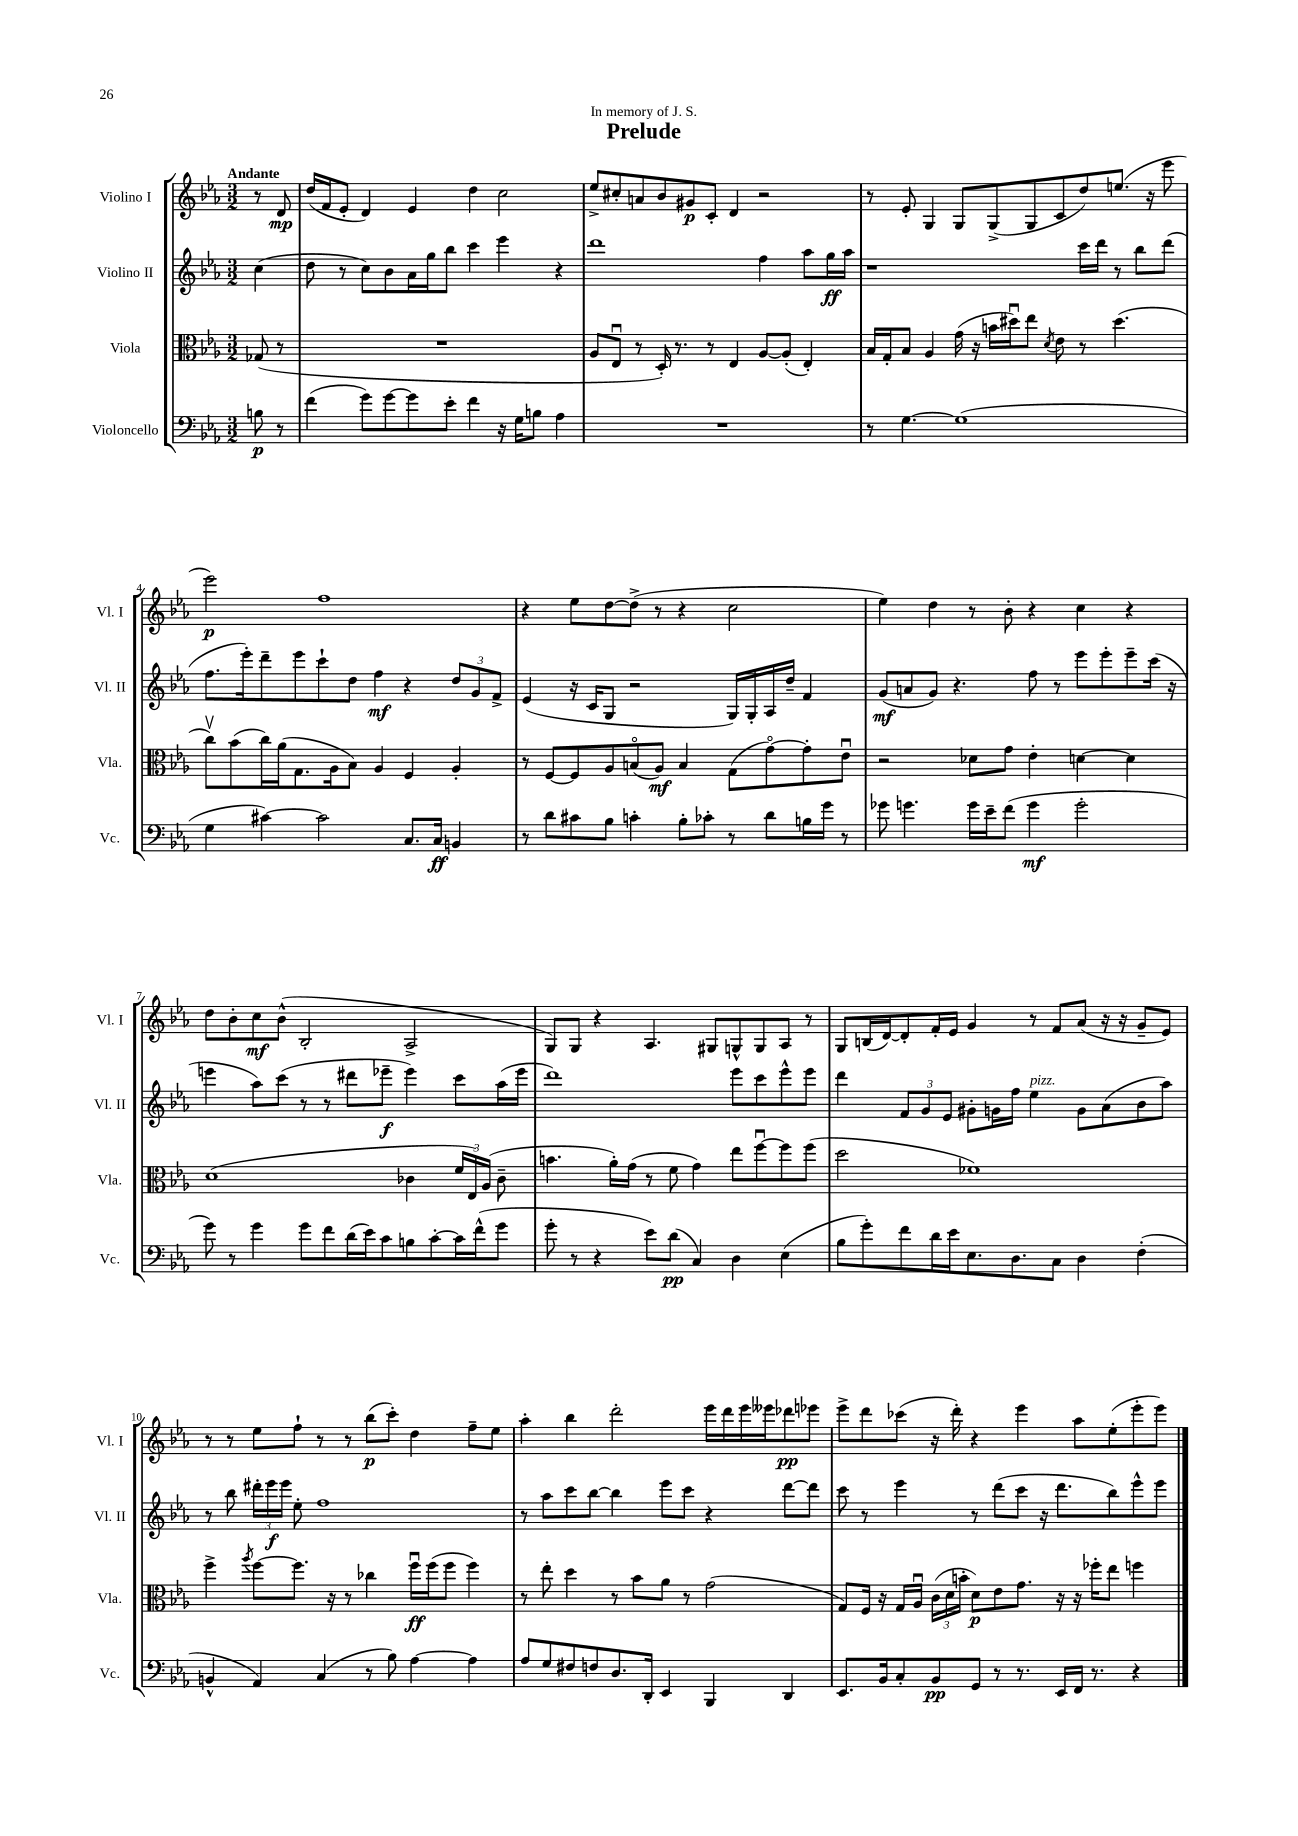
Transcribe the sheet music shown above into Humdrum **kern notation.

**kern	**kern	**kern	**kern
*staff4	*staff3	*staff2	*staff1
*clefF4	*clefC3	*clefG2	*clefG2
*k[b-e-a-]	*k[b-e-a-]	*k[b-e-a-]	*k[b-e-a-]
*M3/2	*M3/2	*M3/2	*M3/2
8B	(8G-	(4cc	8r
8r	8r	.	8d
=	=	=	=
(4f	1.r	8dd	(16dd
.	.	.	16f
.	.	8r	8e-'
8g)	.	8cc)	4d)
[8g	.	8b-	.
8g]	.	16a-	4e-
.	.	16gg	.
8e-'	.	8bb-	.
4f	.	4ccc	4dd
16r	.	4eee-	2cc
16G	.	.	.
8B	.	.	.
4A-	.	4r	.
=	=	=	=
1.r	8A-	1ddd	8ee-^
.	8E-u	.	8cc#'
.	8r	.	8a
.	16D')	.	8b-
.	8.r	.	.
.	.	.	8g#
.	8r	.	8c'
.	4E-	.	4d
.	[8A-	4ff	2r
.	(8A-']	.	.
.	4E-')	8aa-	.
.	.	16gg	.
.	.	16aa-	.
=	=	=	=
8r	16B-	1r	8r
.	16G'	.	.
[4.G	8B-	.	8e-'
.	4A-	.	4G
(1G]	(16g	.	8G
.	16r	.	.
.	16b	.	(8G^
.	16dd#u)	.	.
.	8ee-	.	8G
.	8qd	.	.
.	8e-	.	8c
.	8r	16ccc	8dd)
.	.	16ddd	.
.	(4.dd#	8r	(8.ee
.	.	8bb-	.
.	.	.	16r
.	.	(8ddd	8eee-
=	=	=	=
4G	8ccv)	8.ff	2eee-)
.	(8b-	.	.
.	.	16eee-')	.
[4c#)	16cc)	8ddd~	.
.	(16a-	.	.
.	8.G	8eee-	.
2c#]	.	8ccc`	1ff
.	16A-	.	.
.	8B-)	8dd	.
.	4A-	4ff	.
8.C	4F	4r	.
16C	.	.	.
4BB	4A-'	12dd	.
.	.	12g	.
.	.	12f^	.
=	=	=	=
8r	8r	(4e-	4r
8d	[8F	.	.
8c#	8F]	16r	8ee-
.	.	16c	.
8B-	8A-	8G	[8dd
4c'	(8Bo	2r	(8dd^]
.	8A-)	.	8r
8B-'	4B	.	4r
8c-'	.	.	.
8r	(8G	16G)	2cc
.	.	16G'	.
8d	[8go)	16A-	.
.	.	16dd~	.
16B	8g']	4f	.
16g	.	.	.
8r	8e-u	.	.
=	=	=	=
8g-	2r	(8g	4ee-)
4.g	.	8a	.
.	.	8g)	4dd
.	.	4.r	.
16g	8d-	.	8r
16e-~	.	.	.
(8f	8g	.	8b-'
4g	4e-'	8ff	4r
.	.	8r	.
2g'	[4d	8eee-	4cc
.	.	8eee-'	.
.	4d]	8eee-~	4r
.	.	(16ccc	.
.	.	16r	.
=	=	=	=
8g)	(1d	4eee	8dd
8r	.	.	8b-'
4g	.	8aa-)	8cc
.	.	(8ccc	(8b-^^
8g	.	8r	2B-'
8f	.	8r	.
(16d	.	8ddd#	.
16e-)	.	.	.
8c	.	8eee-~	.
8B	4c-	4eee-)	2A-^
[8c'	.	.	.
16c]	24f	8ccc	.
.	24E-)	.	.
(16f^^	.	.	.
.	(24A-	.	.
8g	8c-~	(16aa-	.
.	.	16eee-	.
=	=	=	=
8g'	4.b	1ddd)	8G)
8r	.	.	8G
4r	.	.	4r
.	16a-')	.	.
.	(16g	.	.
8e-)	8r	.	4.A-
(8d	8f	.	.
4C)	4g)	.	.
.	.	.	8G#
4D	8ee-	8eee-	8G^^
.	[8ffu	8ccc	8G
(4E-	8ff]	8eee-^^	8A-
.	(8ff	8eee-	8r
=	=	=	=
8B-	2dd	4ddd	8G
8g')	.	.	(16B
.	.	.	[16d)
8f	.	12f	8d']
.	.	12g	.
16d	.	.	16f'
.	.	12e-	.
16e-	.	.	16e-
8.E-	1f-)	8g#'	4g
.	.	16g	.
8.D	.	16ff	.
.	.	4ee-	8r
8C	.	.	8f
4D	.	8g	(8a-
.	.	(8a-	16r
.	.	.	16r
(4F'	.	8b-	8g~
.	.	8aa-)	8e-)
=	=	=	=
4BB^^	4ff^	8r	8r
.	.	8bb-	8r
.	8qaa-	.	.
4AA-)	[8ff	24ddd#'	8ee-
.	.	24eee-	.
.	.	24eee-	.
.	8.ff]	8ee-'	8ff`
(4C	.	1ff	8r
.	16r	.	.
.	8r	.	8r
8r	4cc-	.	(8bb-
8B-)	.	.	8ccc')
[4A-	16ffu	.	4dd
.	(16ff	.	.
.	8ff	.	.
4A-]	4ff)	.	8ff~
.	.	.	8ee-
=	=	=	=
8A-	8r	8r	4aa-'
8G	8ee-'	8aa-	.
8F#	4dd	8ccc	4bb-
8F	.	[8bb-	.
8.D	8r	4bb-]	2ddd'
.	8b-	.	.
16DD'	.	.	.
4EE-	8a-	8eee-	.
.	8r	8ccc	.
4BBB-	(2g	4r	16eee-
.	.	.	16ddd
.	.	.	16eee-
.	.	.	16eee--
4DD	.	[8ddd	8ddd-
.	.	8ddd]	8eee-
=	=	=	=
8.EE-	8G)	8ccc	8eee-^
.	16F	8r	8ddd
16BB-	16r	.	.
8C'	16G	4eee-	(8ccc-
.	16A-u	.	.
8BB-	(24c	.	16r
.	24d	.	.
.	.	.	16ddd')
.	24b'	.	.
8GG	8d)	8r	4r
8r	8e-	(8ddd	.
8.r	8.g	8ccc	4eee-
.	.	16r	.
16EE-	16r	8.ddd	.
16FF	16r	.	8aa-
8.r	16ff-'	.	.
.	8ee-	8bb-)	(8ee-'
4r	4ff	8eee-^^	8eee-'
.	.	8eee-	8eee-)
==	==	==	==
*-	*-	*-	*-
